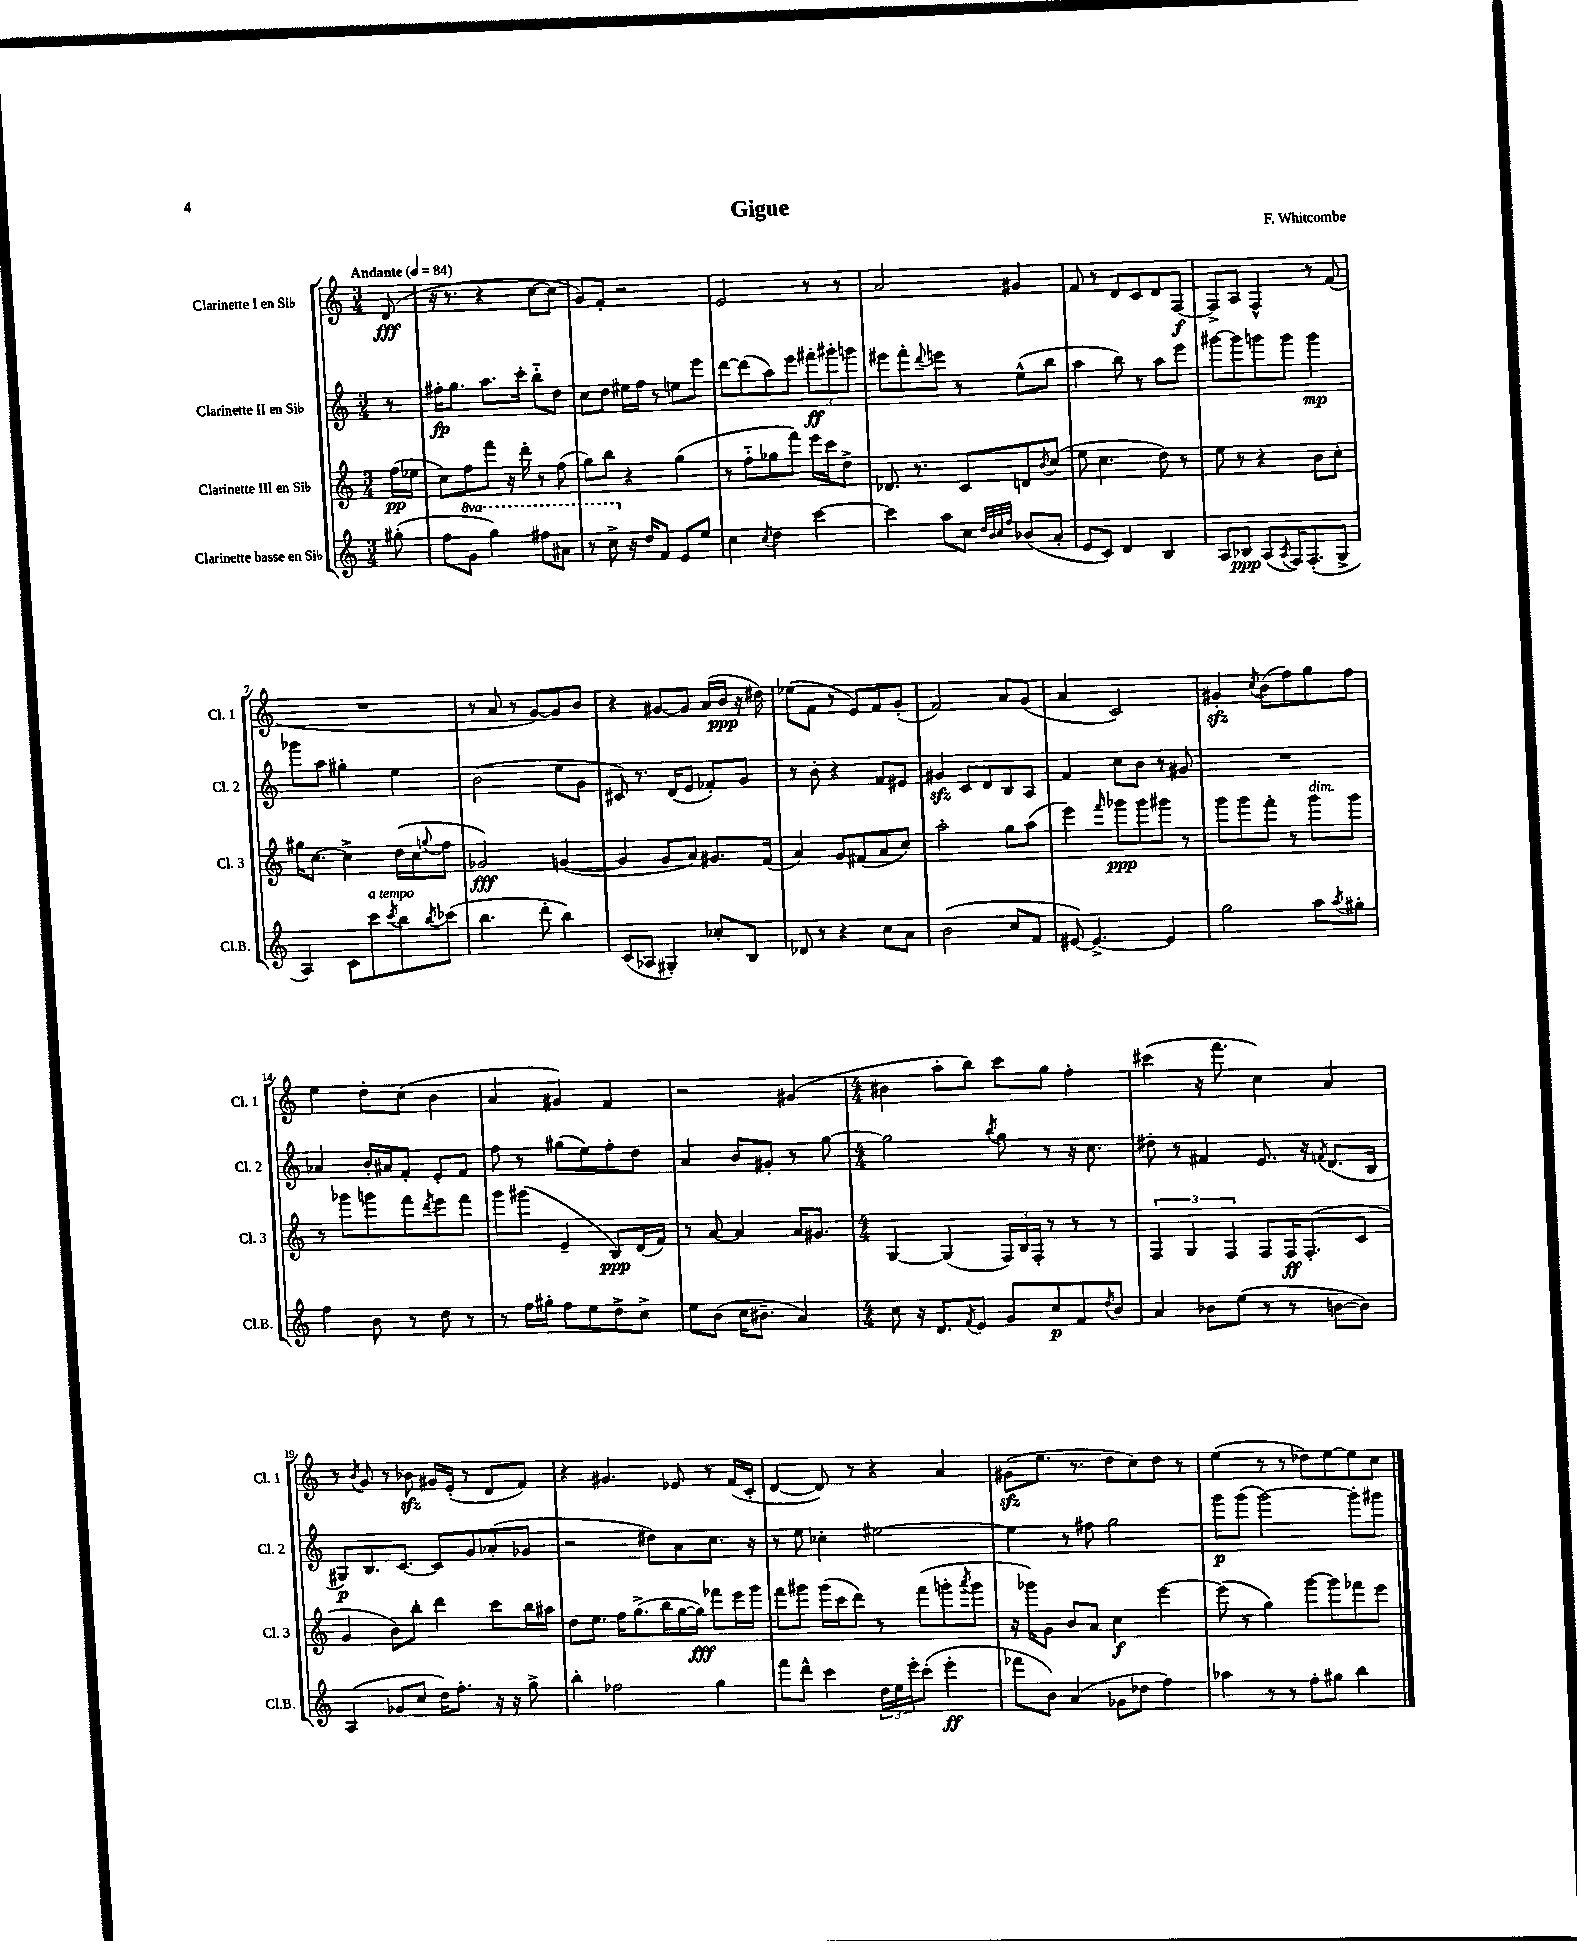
\header { title = "Gigue" composer = "F. Whitcombe" }
<<
\new StaffGroup <<
\new Staff = "s0" \with { instrumentName = "Clarinette I en Sib" shortInstrumentName = "Cl. 1" } {
    \clef treble \key c \major \numericTimeSignature \time 3/4 \partial 8 \tempo "Andante" 4 = 84
    d'8\fff( |
    r16 r8. r4 c''8~ c''8 |
    g'8) f'8-. r2 |
    e'2 r8 r8 |
    a'2 gis'4 |
    f'8 r8 d'8 c'8 d'8 f8~\f |
    f8-> a8 f4-^ r8 f'8( |
    R2. |
    r8 a'8 r8 g'8~) g'8 b'8 |
    r4 gis'8~ gis'8 a'16( b'16\ppp r16 dis''16) |
    ees''8( f'8 r8 e'8) f'8 g'8-.( |
    f'2) a'8 g'8( |
    a'4 c'2) |
    gis'4-.\sfz \acciaccatura { c''8 } b'8( f''8) g''8 f''8 |
    e''4 d''8-. c''8( b'4 |
    a'4 gis'4) f'4 |
    r2 gis'4( |
    \numericTimeSignature \time 4/4 bis'4 a''8-. b''8) c'''8 g''8 f''4-. |
    cis'''4( r16 f'''8. c''4) a'4 |
    r8 \acciaccatura { b'8 } g'8 r8 bes'8\sfz gis'16 e'16-.( r8 d'8 f'8) |
    r4 gis'4. ees'8 r8 f'16( c'16-. |
    d'4~ d'8) r8 r4 a'4 |
    gis'8\sfz( e''8. r8. d''8 c''8) d''8 r8 |
    e''4( r8 r8 des''8) e''8~ e''8 c''8 \bar "|." |
}
\new Staff = "s1" \with { instrumentName = "Clarinette II en Sib" shortInstrumentName = "Cl. 2" } {
    \clef treble \key c \major \numericTimeSignature \time 3/4 \partial 8
    r8 |
    fis''16-.\fp g''8. a''8. c'''16-. b''8-_ d''8 |
    c''8 d''8 eis''16 f''16 r8 e''8 e'''8 |
    d'''8~ d'''8( a''8) e'''8 \tuplet 3/2 { fis'''8-.\ff gis'''8-. g'''8 } |
    eis'''8 f'''8-. \appoggiatura { d'''8 } e'''8 r8 e''8-^( b''8 |
    a''4 b''8) r8 a''8 e'''8 |
    gis'''8~ gis'''8 g'''8 g'''8 g'''4\mp |
    ges'''8 a''8 gis''4-. e''4 |
    b'2( e''8 g'8 |
    cis'8) r8. d'16( e'8 fes'8-.) g'8 |
    r8 b'8-. r4 f'8 eis'8 |
    gis'4\sfz c'8 d'8 b8 a8 |
    f'4 c''8 b'8 r8 gis'8 |
    R2. |
    aes'4 b'16-. ais'16 f'8-. e'8-. f'8 |
    f''8 r8 gis''8( e''8) f''8-. d''8 |
    a'4 b'8 gis'8-. r8 g''8~ |
    \numericTimeSignature \time 4/4 g''2 \acciaccatura { b''8 } g''8 r8 r16 c''8. |
    dis''8-. r8 fis'4 e'8. r16 \acciaccatura { f'8 } d'8.( b16 |
    gis8\p) b8. c'8.~ c'8 g'8 aes'8-.( ges'8 |
    r2 dis''8) a'8 c''8. r16 |
    r8 e''8 ces''4-. eis''2~ |
    eis''4 r8 fis''8 g''2 |
    g'''8\p g'''8( g'''2~) g'''8-. gis'''8 \bar "|." |
}
\new Staff = "s2" \with { instrumentName = "Clarinette III en Sib" shortInstrumentName = "Cl. 3" } {
    \clef treble \key c \major \numericTimeSignature \time 3/4 \partial 8
    f''16\pp( ees''16 |
    c''8) f''8 f'''8 r16 d'''16-. r8 f''8( |
    g''8) b''8 r4 g''4( |
    r8 f''8-_ ges''8 f'''8) e'''16 c'''16 d''8-> |
    des'8. r8. c'8 d'8 \acciaccatura { b'8 } c''8( |
    e''8 c''4. d''8) r8 |
    e''8 r8 r4 b'8 c''8-. |
    gis''16 c''8.~ c''4-> d''16( c''16 \appoggiatura { g''8 } f''8 |
    ges'2\fff) g'4~( |
    g'4 g'8 a'8) gis'8. f'16( |
    a'4) g'8 fis'8( a'8 c''8) |
    a''2-. g''8 a''8( |
    e'''4) \grace { f'''16 } ges'''8\ppp ges'''8 gis'''8 r8 |
    g'''8 g'''8 f'''8-. r8 g'''8^\markup { \italic "dim." } g'''8 |
    r8 ges'''8 g'''8 f'''8 \acciaccatura { d'''8 } e'''8 f'''8 |
    g'''8 gis'''8( e'4-- b8\ppp) d'16( f'16) |
    r8 a'8~ a'4 a'16 gis'8. |
    \numericTimeSignature \time 4/4 g4~ g4( \tuplet 3/2 { f16) b16 f16-. } r8 r8 r8 |
    \tuplet 3/2 { f4 g4 f4 } f8 f16\ff f8.-.( c'8 |
    g'4 b'8) b''8-. d'''4 c'''8 b''16 ais''16 |
    d''8 e''8. f''16 g''8.->( b''16 g''16~ g''16\fff) fes'''8 e'''16 g'''16 |
    f'''8 gis'''8 gis'''16( c'''16 d'''8) r8 f'''8( g'''8-. \acciaccatura { a'''8 } g'''8 |
    r16 ges'''16) g'8 b'8 a'8 c''4\f e'''4~ |
    e'''8( r8 g''4) g'''8~ g'''8 fes'''8 e'''8 \bar "|." |
}
\new Staff = "s3" \with { instrumentName = "Clarinette basse en Sib" shortInstrumentName = "Cl.B." } {
    \clef treble \key c \major \numericTimeSignature \time 3/4 \set Staff.ottavationMarkups = #ottavation-simple-ordinals \partial 8
    gis''8-.( |
    f''8 \ottava #1 g''8 g'''4) fis'''8 ais''8 |
    r8 c'''8-> \ottava #0 r16 d''16 f'8 e'8 e''8 |
    c''4 \acciaccatura { c''8 } d''4 c'''4~ |
    c'''4 a''8 c''8 \grace { d''32 b'32 c''32 f''32 } bes'8( a'8-. |
    e'8 c'8) d'4 b4 |
    a8 bes8\ppp a8( \acciaccatura { a8 } f16) f8.-.( g8-> |
    a4) c'8 c'''8^\markup { \italic "a tempo" } \acciaccatura { c'''8 } b''8 \acciaccatura { b''8 } ces'''8( |
    b''4. d'''8-. b''4) |
    c'8( aes8 gis4-.) ces''8-. b8 |
    des'8 r8 r4 c''8 a'8 |
    b'2( c''8 f'8 |
    eis'8~) eis'4.~-> eis'4 |
    g''2 a''8 \acciaccatura { a''8 } gis''8-. |
    f''4 b'8 r8 d''8 r8 |
    r8 f''16 gis''16-. f''8 e''8 d''8-> c''8-> |
    e''8 b'8( c''16 bis'8.-- a'4) |
    \numericTimeSignature \time 4/4 c''8 r16 d'8. \acciaccatura { f'8 } e'8 g'8 c''8\p f'8 \acciaccatura { d''8 } b'8 |
    a'4 bes'8 e''8( r8 r8 b'8~ b'8) |
    a4( ges'8 c''8 d''16) f''8.-. r16 r16 g''8-> |
    b''4-. fes''2 g''4 |
    f'''8 d'''8-^ c'''4 \tuplet 3/2 { d''16 e''16 e'''16-. } c'''8-.( e'''4-.\ff |
    fes'''8 b'8) a'4( ges'8 des''8 f''4) |
    aes''4 r8 r8 f''8-. gis''8 b''4 \bar "|." |
}
>>
>>
